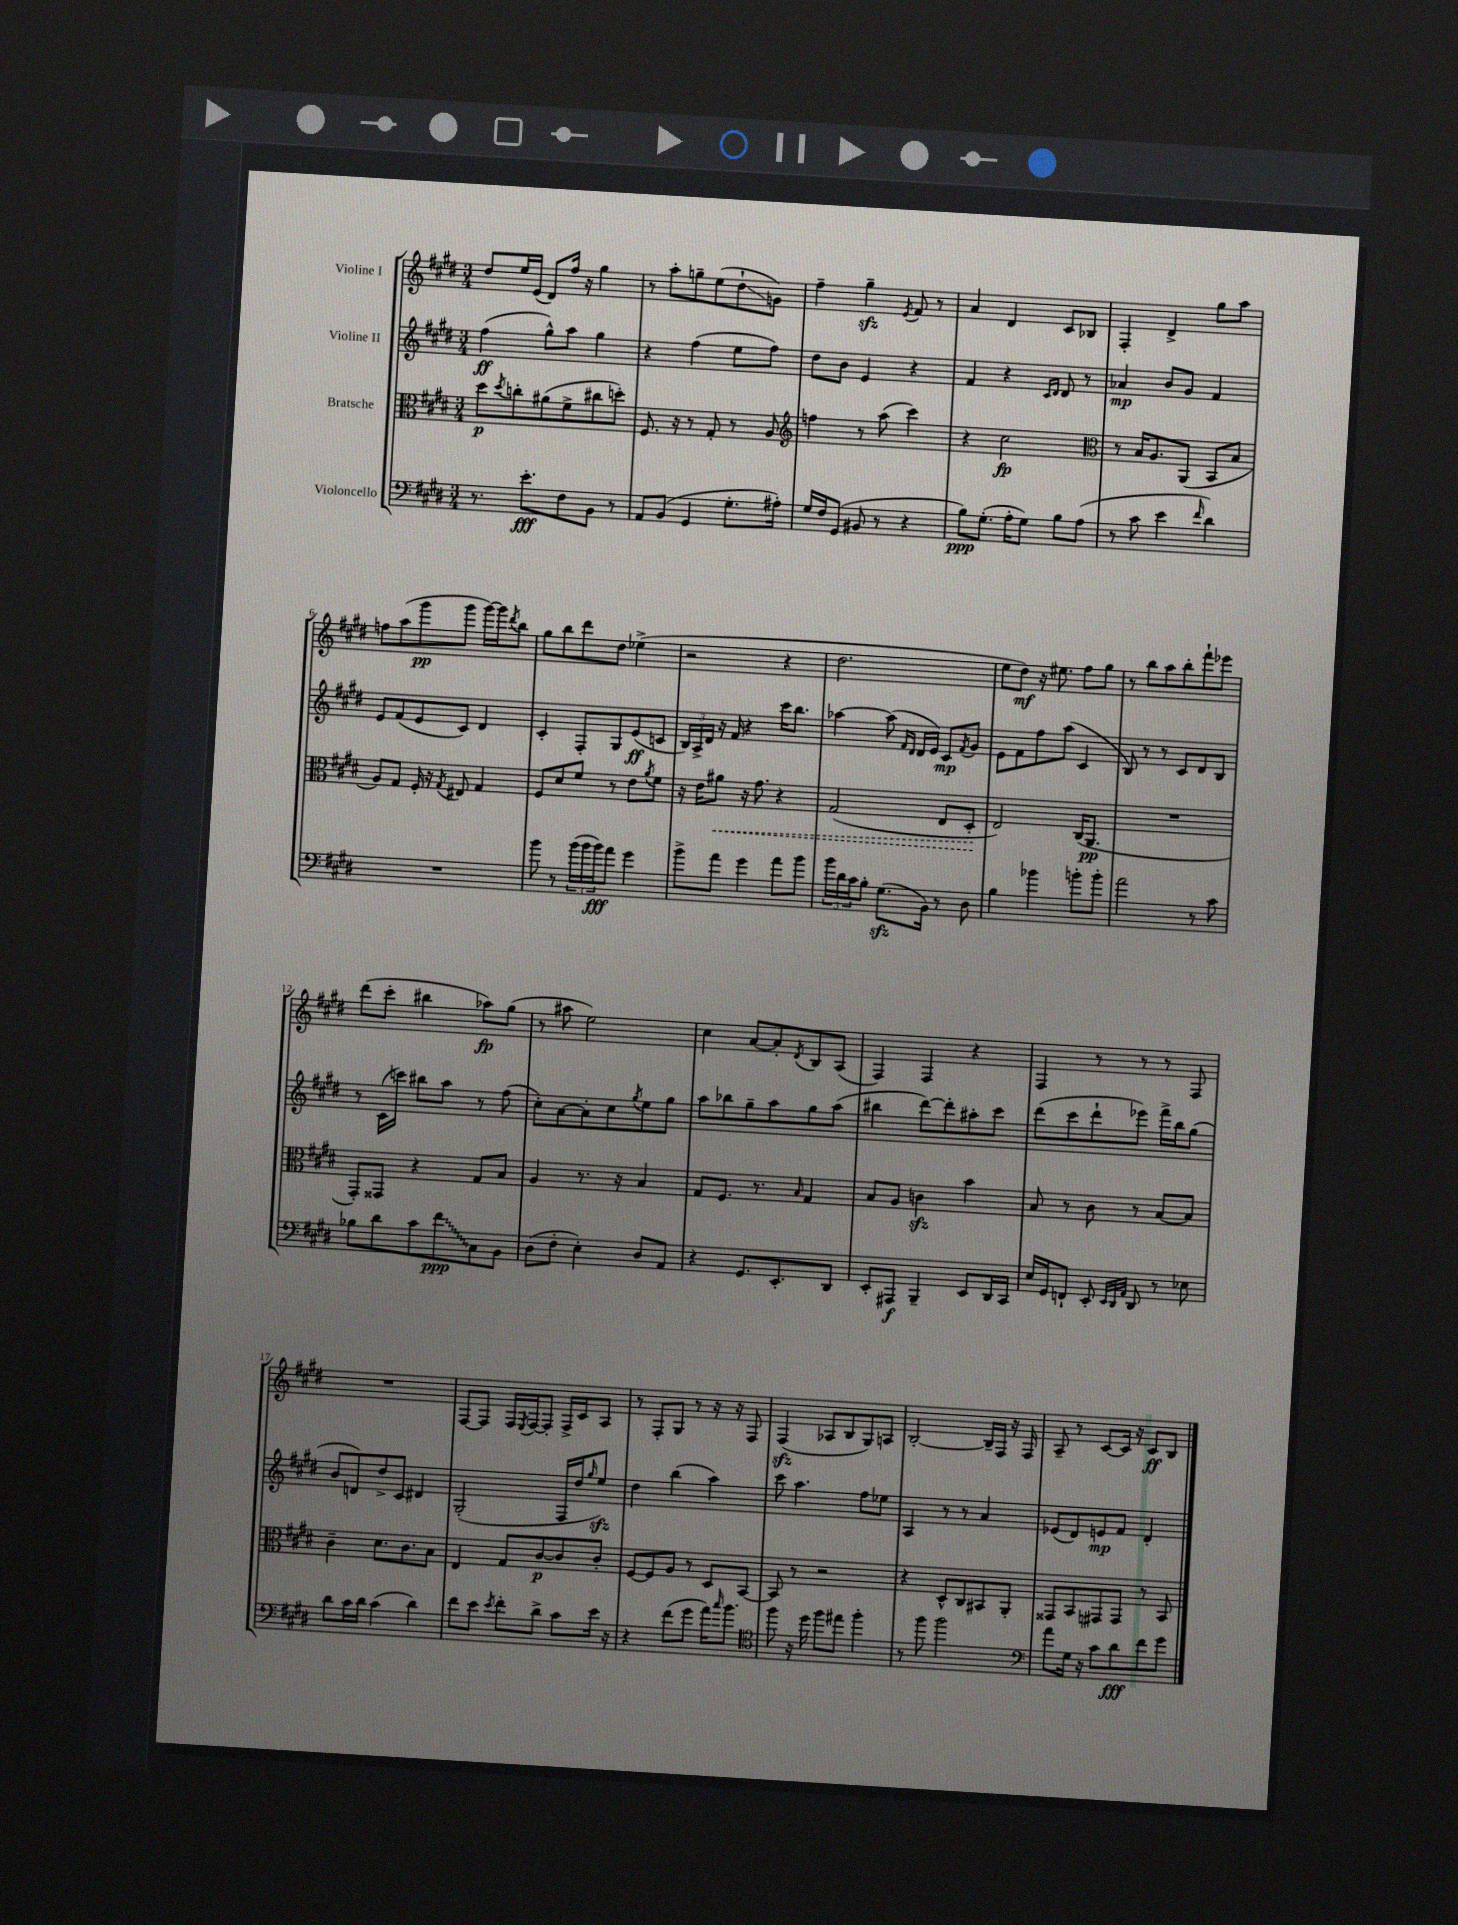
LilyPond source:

<<
\new StaffGroup <<
\new Staff = "s0" \with { instrumentName = "Violine I" } {
    \clef treble \key e \major \numericTimeSignature \time 3/4
    dis''8 e''16 e'16( dis'8) fis''16 r16 gis''4 |
    r8 a''8-. g''8-- e''8( dis''8-!\glissando g'8) |
    fis''4-- gis''4--\sfz \acciaccatura { e'8 } fis'8 r8 |
    a'4 dis'4 cis'8 bes8 |
    fis4-. dis'4-> gis''8 a''8 |
    f''8 a''8( gis'''8\pp gis'''8 gis'''16~) gis'''16 \acciaccatura { dis'''8 } b''8 |
    gis''8 b''8 dis'''8 dis''8 ees''4->( |
    r2 r4 |
    dis''2. |
    e''8 dis''8\mf) r16 eis''8. fis''8 gis''8 |
    r8 b''8 a''8 b''8-. fis'''8-! ees'''8 |
    dis'''8( cis'''8-. bis''4 aes''8\fp) gis''8( |
    r8 ais''8 e''2) |
    cis''4 a'8~ a'8-. \acciaccatura { dis'8 } b8 a8( |
    fis4) fis4 r4 |
    fis4 r8 r8 r8 fis8 |
    R2. |
    fis8~ fis8 fis16 \acciaccatura { e8 } fis16~ fis8-. fis16-> cis'16 a8 |
    r8 fis8-. gis8 r8 r16 r16 fis8 |
    fis4\sfz( aes8 b8 gis8) a8 |
    b2~-. b16-- fis16 r16 fis16 |
    a8-- r8 cis'8~ cis'16 r16 cis'8\ff b8 \bar "|." |
}
\new Staff = "s1" \with { instrumentName = "Violine II" } {
    \clef treble \key e \major \numericTimeSignature \time 3/4
    fis''4\ff( gis''8-^) a''8 gis''4 |
    r4 fis''4( e''8 fis''8) |
    dis''8 b'8 e'4 r4 |
    fis'4 r4 \grace { cis'16 dis'16 } dis'8 r8 |
    aes'4\mp b'8 gis'8 fis'4 |
    e'8 fis'8( e'8 cis'8) dis'4 |
    cis'4-. fis8-. gis8 e'8\ff( c'8 |
    \tuplet 3/2 { b16) a16-> dis'16 } r16 fis'16 r4 cis'''16 b''8. |
    aes''4~ aes''8( \grace { fis'16 dis'16 } dis'16 e'16) cis'8\mp \acciaccatura { fis'8 } gis'8 |
    e'8 fis'8 fis''8 a''8( cis'4 |
    b8) r8 r8 cis'8 dis'8 b8 |
    r8 cis'16( c'''16) bis''8 a''8 r8 fis''8( |
    cis''8-.) a'8~ a'8-. cis''8 \acciaccatura { gis''8 } e''8 gis''8 |
    a''8 bes''8 gis''8-- a''8 gis''8 a''8( |
    bis''4 dis'''8~) dis'''8-. ais''8-. cis'''8 |
    dis'''8( cis'''8 dis'''8-! ees'''8) fis'''16-> b''16 gis''8( |
    b'8 d'8) dis''8-> cis'8 dis'4 |
    gis2-.( fis16 dis''16 \grace { gis''16 } e''8\sfz) |
    dis''4 b''4( a''4) |
    cis'''8 a''4. fis''8 ees''8 |
    a4 r8 r8 a'4 |
    ees'8( dis'8) e'8\mp fis'8 dis'4-. \bar "|." |
}
\new Staff = "s2" \with { instrumentName = "Bratsche" } {
    \clef alto \key e \major \numericTimeSignature \time 3/4
    dis''8\p \acciaccatura { dis''8 } c''8-. ais'8( fis'8-> cis''8 d''8-.) |
    fis8. r16 r8 gis8-. r8 a8 |
    \clef treble f''4 r8 a''8( cis'''4) |
    r4 cis''2\fp |
    \clef alto r8 b16 a8. a,8( b,8 b8 |
    a8) gis8 fis16-. r16 \acciaccatura { gis8 } eis8 gis4 |
    fis8 dis'8 fis'8 r8 e'8 \acciaccatura { a'8 } fis'8 |
    r16 e'16 \once \override Hairpin.style = #'dashed-line ais'8\< r16 gis'8. r4 |
    gis2( e8 dis8-.\! |
    e2) cis16( a,8.\pp |
    R2. |
    gis,8-.) gisis,8 r4 gis8 b8 |
    a4 r8. r16 b4 |
    gis8 fis8. r8. \grace { b16 } gis4 |
    b8 a8 c'4\sfz b'4 |
    b8 r8 cis'8 r8 b8~ b8 |
    cis'4-- dis'8. cis'8. b8 |
    e4 gis8 cis'8~\p cis'8 cis'8-. |
    fis8~ fis8 a8 r8 dis8 b,8~ |
    b,8 r8 r2 |
    r4 dis8-^ cis8 bis,8 a,8-. |
    gisis,8 b,8 gis,8 gis,8 r8 b,8 \bar "|." |
}
\new Staff = "s3" \with { instrumentName = "Violoncello" } {
    \clef bass \key e \major \numericTimeSignature \time 3/4
    r8. e'8.-.\fff fis8 b,8 r8 |
    a,8 b,8( gis,4 gis8.-. ais16-.) |
    gis16 fis16 gis,8( bis,8 r8 r4 |
    b8\ppp) gis8.-.( a16-. gis8) b8 a8( |
    r8 cis'8 e'4 \grace { fis'16 } dis'4) |
    R2. |
    b'8 r8 \tuplet 3/2 { b'16( b'16 b'16\fff) } a'8 gis'4 |
    b'8-> a'8 gis'4 a'8 b'8 |
    \tuplet 3/2 { b'16 dis'16 cis'16 } b8-. gis8.\sfz( b,16) r8 dis8 |
    b4 bes'4 b'8-. b'8-. |
    a'2 r8 cis'8 |
    bes8 dis'8 cis'8 \once \override Glissando.style = #'zigzag fis'8\glissando\ppp cis8 b,8 |
    dis8( fis8-. e4-.) dis8 a,8 |
    r4 gis,8. e,8.-. dis,8 |
    e,8-. ais,,8\f b,,4-- e,8 dis,16 cis,16 |
    e16 gis,16 f,8-! e,8-. \grace { e,32 dis,32 a,32 } dis,8 r8 ees8 |
    dis'8 cis'16 dis'16 cis'4( dis'4) |
    fis'8 e'8 \acciaccatura { e'8 } fis'8-. dis'8-> cis'8 e'16 r16 |
    r4 fis'8( gis'8 a'16) \grace { cis''16 } b'8. |
    \clef tenor fis''8 r16 dis''16 fis''8 eis''8 fis''4-. |
    r8 fis''8 fis''2 |
    \clef bass a'8 gis16 r16 cis'8 dis'8\fff fis'8 gis'8 \bar "|." |
}
>>
>>
